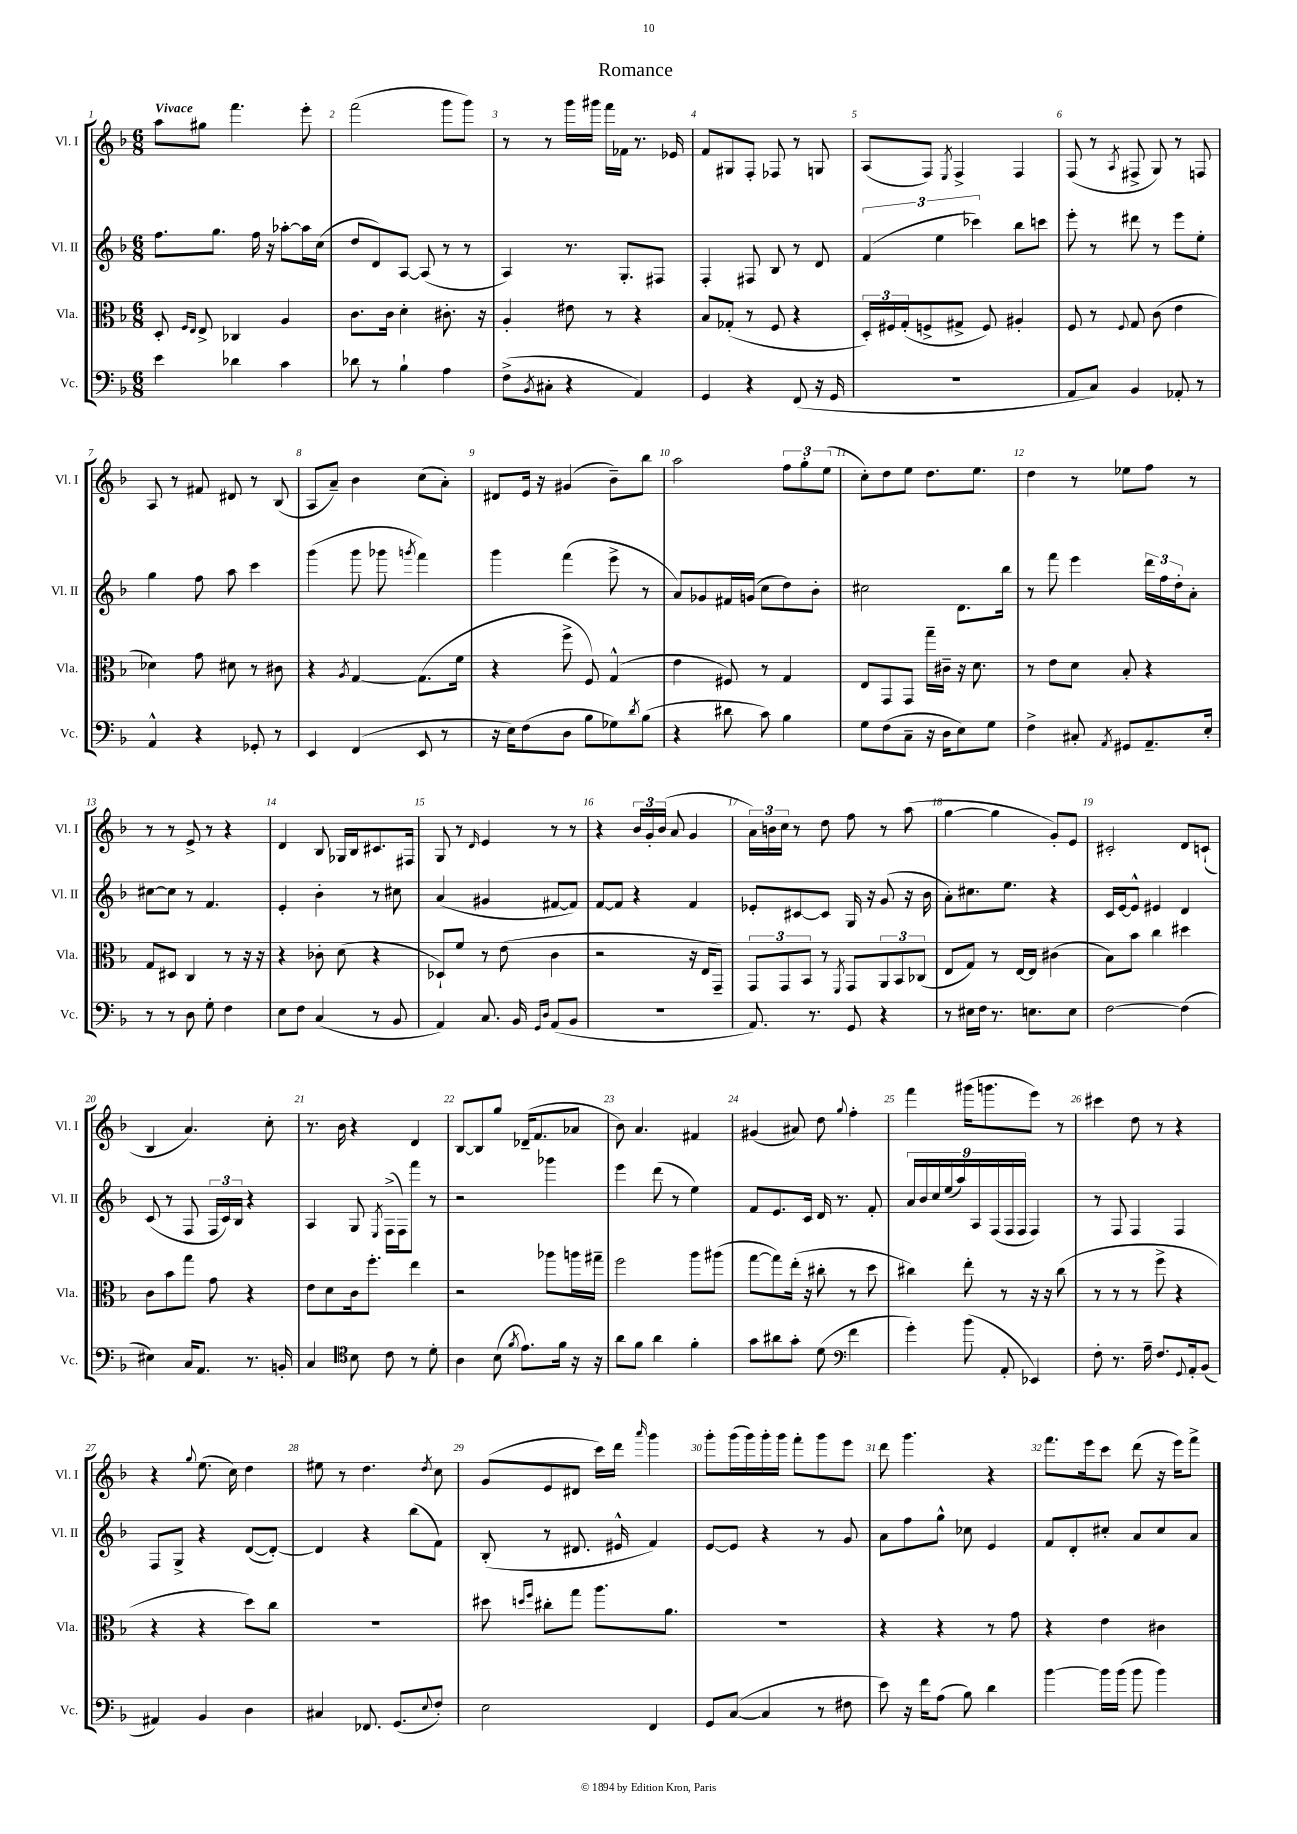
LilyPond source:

\header { title = "Romance" }
<<
\new StaffGroup <<
\new Staff = "s0" \with { instrumentName = "Vl. I" shortInstrumentName = "Vl. I" } {
    \clef treble \key f \major \numericTimeSignature \time 6/8 \tempo "Vivace"
    a''8 gis''8 f'''4. e'''8-. |
    f'''2( g'''8 g'''8) |
    r8 r8 g'''16 gis'''16 f'''16 fes'16 r8. ees'16 |
    f'8 gis8 f8-. fes8 r8 g8 |
    a8( f8) \acciaccatura { e8 } f4-> f4 |
    f8( r8 \acciaccatura { a8 } fis8-> g8) r8 f8 |
    a8 r8 fis'8 dis'8 r8 bes8( |
    a8 a'8--) bes'4 c''8( a'8-.) |
    dis'8 e'16 r16 gis'4( bes'8--) bes''8 |
    a''2 \tuplet 3/2 { f''8 g''8-. e''8( } |
    c''8-.) d''8 e''8 d''8. e''8. |
    d''4 r8 ees''8 f''8 r8 |
    r8 r8 e'8-> r8 r4 |
    d'4 bes8 ges16 bes16 cis'8. fis16 |
    g8 r8 \grace { d'16 } e'4 r8 r8 |
    r4 \tuplet 3/2 { bes'16 g'16-. bes'16( } a'8 g'4 |
    \tuplet 3/2 { a'16) b'16 c''16 } r8 d''8 f''8 r8 a''8( |
    g''4~ g''4 g'8-.) e'8 |
    cis'2-. d'8 c'8-!( |
    bes4 a'4.) c''8-. |
    r8. bes'16 r4 d'4 |
    bes8~ bes8 g''8 des'16--( f'8. aes'8 |
    bes'8) a'4. fis'4 |
    gis'4( ais'8) d''8 \appoggiatura { g''8 } f''4-. |
    f'''4 gis'''16( g'''8. e'''8) r8 |
    cis'''4 d''8 r8 r4 |
    r4 \appoggiatura { g''8 } e''8.( c''16) d''4 |
    eis''8 r8 d''4. \acciaccatura { d''8 } c''8 |
    g'8( e'8 dis'8 c'''16) d'''16 \grace { a'''16 } g'''4 |
    g'''8-. g'''16( g'''16) g'''16-. g'''16 f'''8-. g'''8 e'''8 |
    d'''8 g'''4. r4 |
    f'''8. e'''16 c'''8 d'''8( r16 e'''16) f'''8-> \bar "|." |
}
\new Staff = "s1" \with { instrumentName = "Vl. II" shortInstrumentName = "Vl. II" } {
    \clef treble \key f \major \numericTimeSignature \time 6/8
    f''8. g''8. f''16 r16 aes''8~-. aes''16 c''16( |
    d''8 d'8) a8~ a8( r8 r8 |
    a4) r8. g8.-. fis8 |
    f4-. fis8 bes8 r8 d'8 |
    \tuplet 3/2 { f'4( e''4 ces'''4) } bes''8 c'''8 |
    e'''8-. r8 dis'''8 r8 e'''8 e''8-. |
    g''4 f''8 a''8 c'''4 |
    g'''4( g'''8 ges'''8 \acciaccatura { g'''8 } f'''4) |
    g'''4 f'''4( e'''8-> r8 |
    a'8) ges'8 fis'16 g'16( c''8 d''8) bes'8-. |
    cis''2 d'8. bes''16 |
    r8 f'''8 e'''4 \tuplet 3/2 { d'''16 f''16 d''16-. } a'8-. |
    cis''8~ cis''8 r8 f'4. |
    e'4-. bes'4-. r8 cis''8 |
    a'4( gis'4 fis'8~ fis'8) |
    f'8~ f'8 r4 f'4 |
    ees'8-. cis'8~ cis'8 g16 r16 g'8( r16 bes'16 |
    a'8-.) cis''8. e''8. r4 |
    c'16 e'16~ e'8-^ eis'4 d'4 |
    c'8( r8 f8 \tuplet 3/2 { f16 c'16) bes16 } r4 |
    a4 g8 \acciaccatura { e8 } f16->( f16) f'''8 r8 |
    r2 ges'''4 |
    e'''4 d'''8( r8 e''4) |
    f'8 e'8. c'16 d'16 r8. f'8-. |
    \tuplet 9/8 { a'16 bes'16 c''16 e''16( a''16) a16 f16( f16 f16 } f4) |
    r8 f8 f4 f4 |
    f8 g8-> r4 d'8~( d'8~-.) |
    d'4 r4 bes''8( f'8) |
    bes8-.( r8 dis'8. eis'16-^ f'4) |
    e'8~ e'8 r4 r8 g'8 |
    a'8 f''8 g''8-^ ces''8 e'4 |
    f'8 d'8-. cis''8-. a'8 cis''8 a'8 \bar "|." |
}
\new Staff = "s2" \with { instrumentName = "Vla." shortInstrumentName = "Vla." } {
    \clef alto \key f \major \numericTimeSignature \time 6/8
    d8-. \grace { f16 e16 } e8-> ces4 a4 |
    c'8. c'16 d'4-. cis'8.-. r16 |
    a4-. eis'8 r8 r4 |
    bes8 ges8-.( r8 f8 r4 |
    \tuplet 3/2 { d16-.) fis16 g16-.( } f8-> gis8-> f8) ais4-. |
    f8 r8 \appoggiatura { f8 } g8 c'8( e'4 |
    des'4) g'8 dis'8 r8 cis'8 |
    r4 \acciaccatura { a8 } g4~ g8.( f'16 |
    r4 f''8-> f8) g4-^( |
    e'4 fis8) r8 g4 |
    e8 g,8 g,8 g''16-- cis'16-- r16 d'8. |
    r8 e'8 d'8 bes8-. r4 |
    g8 dis8 c4 r8 r16 r16 |
    r4 ces'8-. d'8( r4 |
    des8-!) f'8 r8 e'8( c'4 |
    r2 r16 e16 g,8--) |
    \tuplet 3/2 { g,8 g,8 bes,8 } r8 \acciaccatura { f,8 } g,8 \tuplet 3/2 { a,8 bes,8 ces8( } |
    e8 g8) r8 e16~ e16 cis'4( |
    bes8) bes'8 c''4 dis''4 |
    c'8 bes'8 g''8 g'8 r4 |
    e'8 d'8 c'16 f''8.-. e''4 |
    r2 aes''8 a''16 gis''16-- |
    f''2 a''8 ais''8( |
    g''8~ g''8) e''16-.( r16 cis''8-. r8 d''8 |
    cis''4) e''8-. r8 r16 r16 cis''8( |
    r8 r8 r8 f''8-> r4 |
    r4 r4 d''8) c''8 |
    r2. |
    dis''8 \grace { d''16 f''16 } cis''8-. g''8 a''8. a'8. |
    R2. |
    r4 r4 r8 g'8 |
    r4 e'4 cis'4 \bar "|." |
}
\new Staff = "s3" \with { instrumentName = "Vc." shortInstrumentName = "Vc." } {
    \clef bass \key f \major \numericTimeSignature \time 6/8
    e'4 des'4 c'4 |
    des'8 r8 bes4-! a4 |
    f8->( \acciaccatura { bes,8 } cis8-. r4 a,4) |
    g,4 r4 f,8( r16 g,16 |
    R2. |
    a,8 c8) bes,4 aes,8-. r8 |
    a,4-^ r4 ges,8-. r8 |
    e,4 f,4( e,8 r8 |
    r16 e16) f8( d8 bes8 ges8) \acciaccatura { d'8 } bes8( |
    r4 dis'8 c'8) bes4 |
    g8 f8( c8-- r16 d16 e8) g8 |
    f4-> cis8-. \acciaccatura { a,8 } gis,8 a,8.-- e16-. |
    r8 r8 d8 g8-. f4 |
    e8 f8 c4( r8 bes,8 |
    a,4) c8. bes,16 \grace { g,16 d16 } a,8( bes,8 |
    R2. |
    a,8.) r8. g,8 r4 |
    r8 eis16 f16 r8. e8. e8 |
    f2~ f4( |
    eis4) c16 a,8. r8. b,16-. |
    c4 \clef tenor bes8 c'8 r8 d'8-. |
    a4 bes8( \acciaccatura { f'8 } e'8.) f'16 r16 r16 |
    a'8 f'8 a'4 f'4-. |
    g'8 ais'8 g'8-. d'8( \clef bass f'4 |
    g'4-.) bes'8( a,8-. ees,4) |
    f8-. r8. a16-- f8. \appoggiatura { g,8 } a,16-. bes,8( |
    ais,4) bes,4 d4 |
    cis4 fes,8. g,8.( \appoggiatura { e8 } f8-.) |
    e2 f,4 |
    g,8 c8~( c4 r8 fis8 |
    e'8) r16 f'16 a8( bes8) d'4 |
    bes'4~ bes'16 bes'16( bes'8 bes'4) \bar "|." |
}
>>
>>
\layout { \context { \Score \override BarNumber.break-visibility = ##(#f #t #t) barNumberVisibility = #all-bar-numbers-visible } }
